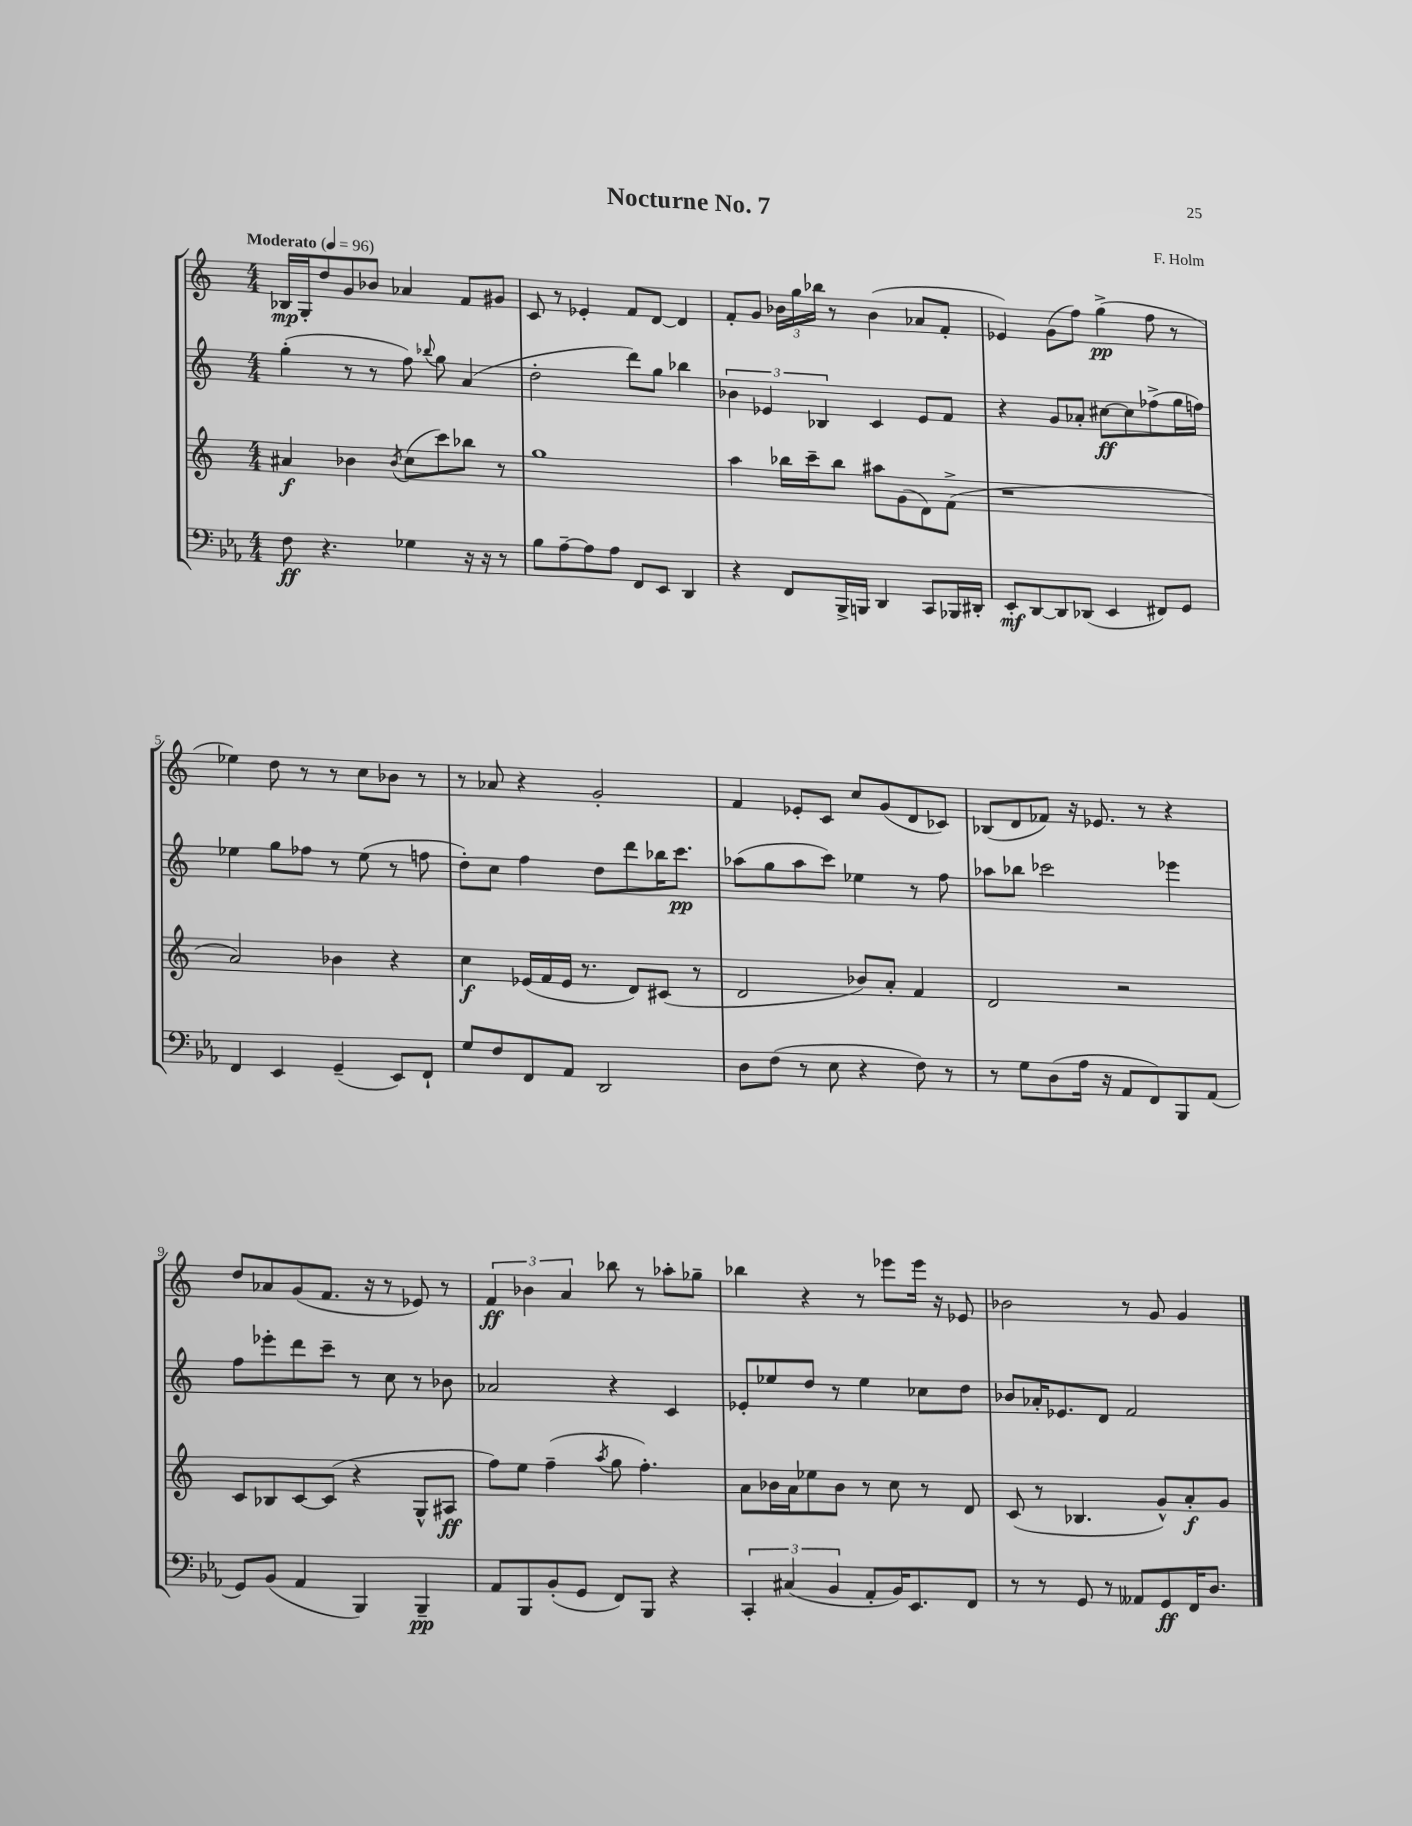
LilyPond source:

\header { title = "Nocturne No. 7" composer = "F. Holm" }
<<
\new StaffGroup <<
\new Staff = "s0" {
    \clef treble \key c \major \numericTimeSignature \time 4/4 \tempo "Moderato" 4 = 96
    \autoBeamOff bes16[\mp g16-. d''8 g'8 bes'8] aes'4 f'8[ gis'8] |
    c'8 r8 ees'4-. f'8[ d'8]~ d'4 |
    f'8[-. g'8] \tuplet 3/2 { bes'16[ g''16 bes''16] } r8 bes'4( aes'8[ f'8]-. |
    ees'4) g'8[( f''8]) g''4->\pp( f''8 r8 |
    ees''4) d''8 r8 r8 c''8[ bes'8] r8 |
    r8 aes'8 r4 g'2-. |
    f'4 ees'8[-. c'8] c''8[ g'8( d'8 ces'8]) |
    bes8[( d'8 fes'8]) r16 ees'8. r8 r4 |
    d''8[ aes'8 g'8( f'8.] r16 r8 ees'8) r8 |
    \tuplet 3/2 { f'4\ff bes'4 a'4 } bes''8 r8 aes''8[-. ges''8]-- |
    bes''4 r4 r8 ees'''8[ ees'''16] r16 ees'8 |
    bes'2 r8 g'8 g'4 \bar "|." |
}
\new Staff = "s1" {
    \clef treble \key c \major \numericTimeSignature \time 4/4
    \autoBeamOff g''4-.( r8 r8 f''8) \appoggiatura { bes''8 } g''8 a'4( |
    d''2-. d'''8[) g''8] bes''4 |
    \tuplet 3/2 { bes'4 ees'4 bes4 } c'4 ees'8[ f'8] |
    r4 g'8[ aes'8]-. cis''8[~\ff cis''8 fes''8->( g''16 f''16]) |
    ees''4 g''8[ fes''8] r8 ees''8( r8 f''8 |
    d''8[-.) c''8] f''4 d''8[ d'''8 bes''16 c'''8.]\pp |
    aes''8[( g''8 aes''8 c'''8]) ees''4 r8 f''8 |
    aes''8[ bes''8] ces'''2 ees'''4 |
    f''8[ ees'''8-. d'''8 c'''8]-- r8 c''8 r8 bes'8 |
    aes'2 r4 c'4 |
    ees'8[-. ees''8 d''8] r8 ees''4 ces''8[ d''8] |
    bes'8[ aes'16-. ees'8. d'8] f'2 \bar "|." |
}
\new Staff = "s2" {
    \clef treble \key c \major \numericTimeSignature \time 4/4
    \autoBeamOff ais'4\f bes'4 \acciaccatura { bes'8 } c''8[( c'''8) bes''8] r8 |
    g''1 |
    a''4 bes''16[ c'''16-- bes''8] ais''8[ g'8( d'8) f'8]->( |
    r1 |
    a'2) bes'4 r4 |
    c''4\f ees'16[( f'16 ees'16] r8. d'8[) cis'8]( r8 |
    d'2 bes'8[) a'8]-. f'4 |
    d'2 r2 |
    c'8[ bes8 c'8~ c'8]( r4 g8[-^ ais8]\ff |
    f''8[) e''8] f''4--( \acciaccatura { a''8 } g''8 f''4.-.) |
    a'8[ bes'16 a'16 ees''8 bes'8] r8 c''8 r8 d'8 |
    c'8( r8 bes4. g'8[-^) a'8-.\f g'8] \bar "|." |
}
\new Staff = "s3" {
    \clef bass \key ees \major \numericTimeSignature \time 4/4
    \autoBeamOff f8\ff r4. ges4 r16 r16 r8 |
    bes8[ aes8~-- aes8 aes8] f,8[ ees,8] d,4 |
    r4 f,8[ bes,,16-> b,,16] d,4 c,8[ bes,,16 dis,16]-. |
    ees,8[-.\mf d,8~ d,8 des,8]( ees,4 fis,8[) g,8] |
    f,4 ees,4 g,4--( ees,8[) f,8]-! |
    g8[ f8 f,8 aes,8] d,2 |
    d8[ f8]( r8 ees8 r4 f8) r8 |
    r8 g8[ d8( aes16] r16 aes,8[ f,8) bes,,8 aes,8]( |
    g,8[) bes,8]( aes,4 bes,,4) bes,,4--\pp |
    aes,8[ bes,,8 bes,8-.( g,8] f,8[) bes,,8] r4 |
    \tuplet 3/2 { c,4-. cis4( bes,4 } aes,8[-. bes,16) ees,8. f,8] |
    r8 r8 g,8 r8 aeses,8[ g,8\ff f,16 d8.] \bar "|." |
}
>>
>>
